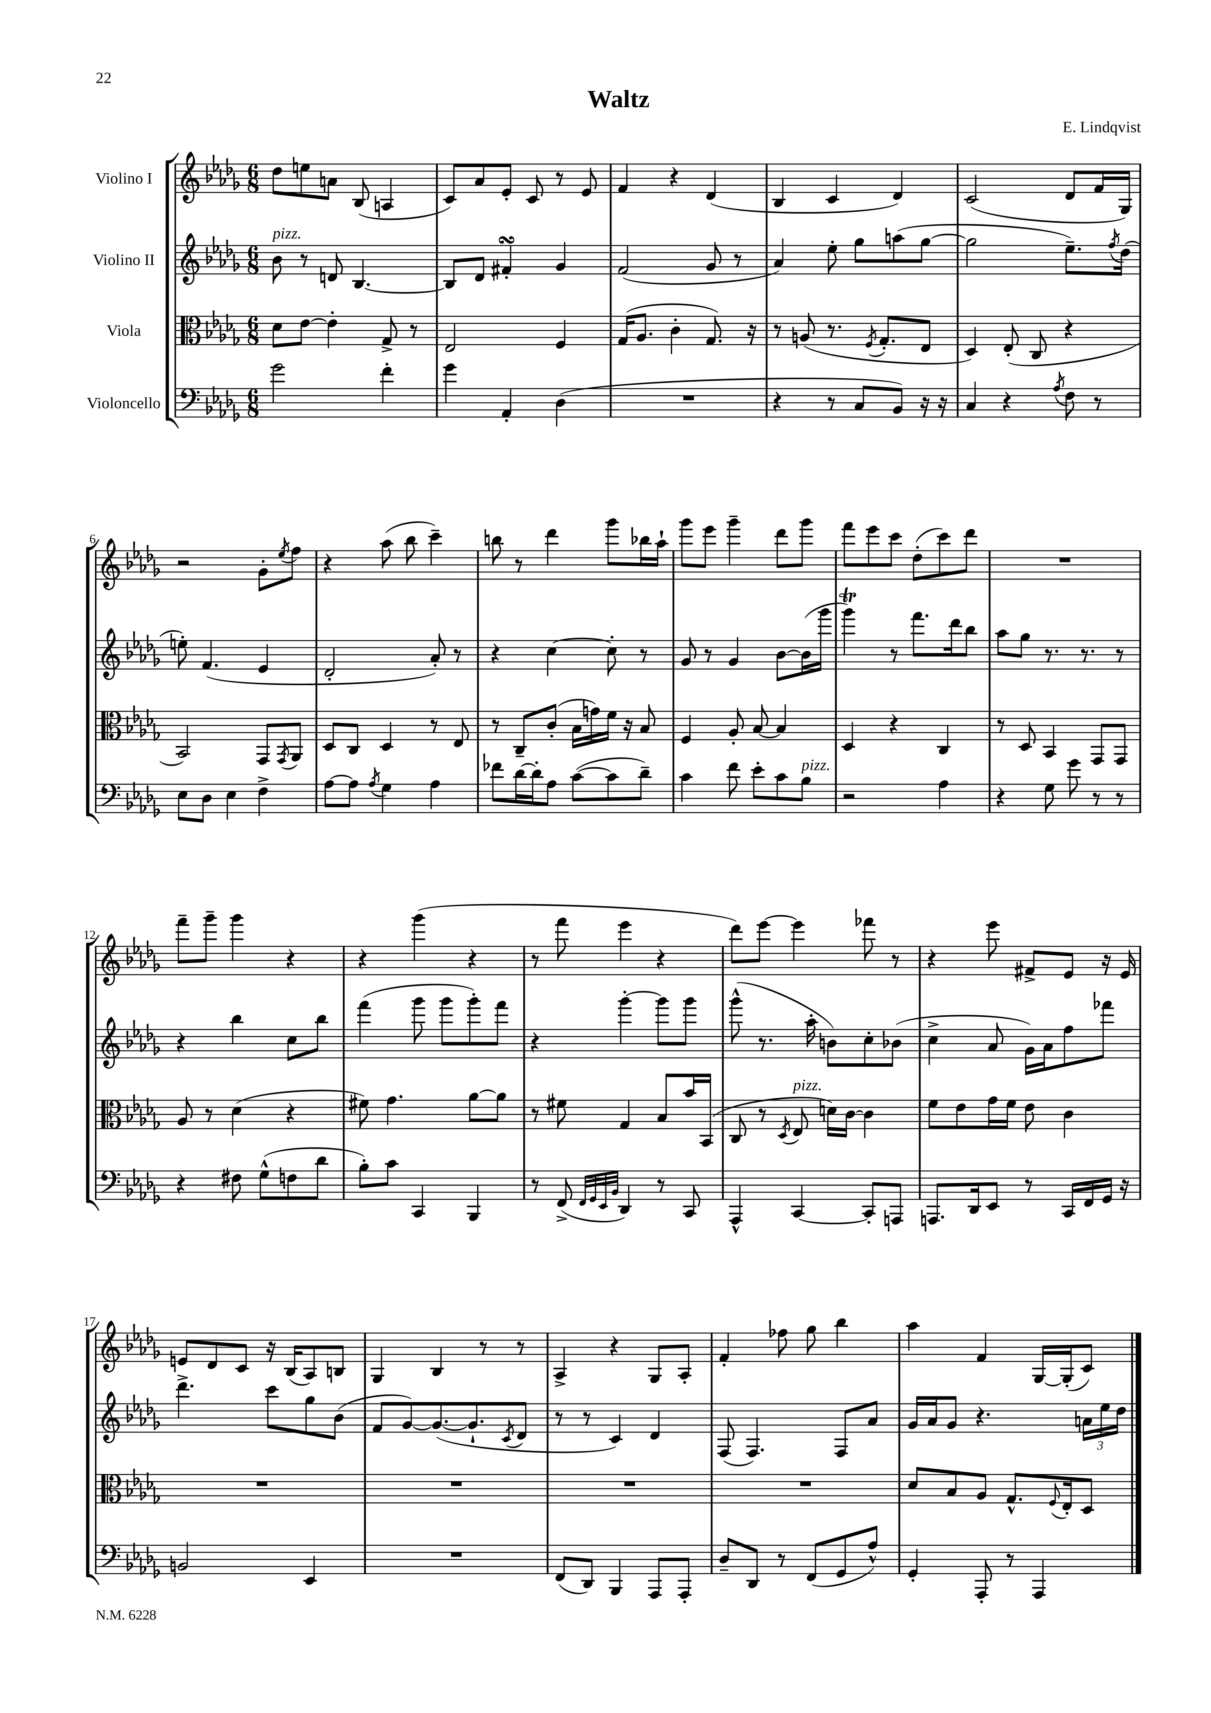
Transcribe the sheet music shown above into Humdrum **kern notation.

**kern	**kern	**kern	**kern
*part4	*part3	*part2	*part1
*staff4	*staff3	*staff2	*staff1
*I"Violoncello	*I"Viola	*I"Violino II	*I"Violino I
*clefF4	*clefC3	*clefG2	*clefG2
*k[b-e-a-d-g-]	*k[b-e-a-d-g-]	*k[b-e-a-d-g-]	*k[b-e-a-d-g-]
*M6/8	*M6/8	*M6/8	*M6/8
=1	=1	=1	=1
!	!	!LO:TX:a:i:t=pizz.	!
2g-\	8d-\L	8b-\	8dd-\L
.	[8e-\J	8r	8een\
.	4e-'\]	8dn/	8an\J
.	.	[4.B-/	(8B-/
4f'\	8G-^/	.	4An/
.	8r	.	.
=2	=2	=2	=2
4g-\	2E-/	8B-/L]	8c/L)
.	.	8d-/J	8a-/
4AA-'/	.	4f#XsSsS'/	8e-'/J
.	.	.	8c/
(4D-\	4F/	4g-/	8r
.	.	.	8e-/
=3	=3	=3	=3
2.r	(16G-/KL	(2f/	4f/
.	8.A-/J	.	.
.	4c'\	.	4r
.	8.G-/)	8g-/	(4d-/
.	.	8r	.
.	16r	.	.
=4	=4	=4	=4
4r	8r	4a-/)	4B-/
.	(8An/	.	.
8r	8.r	8ee-'\	4c/
8C/L	.	8gg-\L	.
.	8qF/	.	.
.	8.G-'/L	.	.
8BB-/J)	.	(8aan\	4d-/)
16r	8E-/J	[8gg-\J	.
16r	.	.	.
=5	=5	=5	=5
4C/	4D-/)	2gg-\]	(2c/
4r	(8E-'/	.	.
.	8C/	.	.
8qA-/	.	.	.
8F\	4r	8.ee-~\L)	8d-/L
8r	.	.	16f/L
.	.	8qff/	.
.	.	(16dd-\Jk	16G-/JJ)
!!LO:LB:g=z
=6	=6	=6	=6
8E-\L	2BB-/)	8een'\)	2r
8D-\J	.	(4.f/	.
4E-\	.	.	.
4F^\	8GG-/L	4e-/	8g-'\L
.	8qGG-/	.	8qee-/
.	8AA-/J	.	8ff\J
=7	=7	=7	=7
[8A-\L	8D-/L	2d-'/	4r
8A-\J]	8C/J	.	.
8qA-/	.	.	.
4G-\	4D-/	.	(8aa-\
.	.	.	8bb-\
4A-\	8r	8a-'/)	4ccc~\)
.	8E-/	8r	.
=8	=8	=8	=8
8f-X\L	8r	4r	8bbn\
[16d-\L	8C~/L	.	8r
16d-'\J]	.	.	.
8A-\J	(8c'/J	[4cc\	4ddd-\
([8c\L	16B-\LL	.	.
.	16gn\)	.	.
8c\]	16f\JJ	8cc'\]	8ggg-\L
.	16r	.	.
8d-~\J)	8B-/	8r	16bb-X\L
.	.	.	16aa-`\JJ
=9	=9	=9	=9
4c\	4F/	8g-/	8ggg-\L
.	.	8r	8eee-\J
8f\	8A-'/	4g-/	4ggg-~\
8e-'\L	[8B-/	.	.
8c\	4B-/]	[8b-\L	8ddd-\L
!LO:TX:a:i:t=pizz.	!	!	!
8B-\J	.	(16b-\L]	8ggg-\J
.	.	16ggg-\JJ	.
=10	=10	=10	=10
2r	4D-/	4ggg-T\)	8fff\L
.	.	.	8eee-\
.	4r	8r	8ccc\J
.	.	8.fff\L	(8dd-'\L
4A-\	4C/	.	8ccc\)
.	.	16ddd-\k	.
.	.	8bb-\J	8ddd-\J
=11	=11	=11	=11
4r	8r	8aa-\L	2.r
.	8D-/	8gg-\J	.
8G-\	4BB-/	8.r	.
8g-\	.	.	.
.	.	8.r	.
8r	8GG-/L	.	.
8r	8GG-/J	8r	.
!!LO:LB:g=z
=12	=12	=12	=12
4r	8A-/	4r	8fff~\L
.	8r	.	8ggg-~\J
8F#X\	(4d-\	4bb-\	4ggg-\
(8G-^^\L	.	.	.
8Fn\	4r	8cc\L	4r
8d-\J	.	8bb-\J	.
=13	=13	=13	=13
8B-'\L)	8f#X\)	(4fff\	4r
8c\J	4.g-\	.	.
4CC/	.	8ggg-\	(4ggg-\
.	.	8ggg-\L	.
4BBB-/	[8a-\L	8ggg-'\)	4r
.	8a-\J]	8fff\J	.
=14	=14	=14	=14
8r	8r	4r	8r
(8FF^/	8f#X\	.	8fff\
32qqFF/LLL	.	.	.
32qqGG-/	.	.	.
32qqEE-/	.	.	.
32qqBB-/JJJ	.	.	.
4DD-/)	4G-/	[4ggg-'\	4eee-\
8r	8B-/L	8ggg-\L]	4r
8CC/	16b-/L	8ggg-\J	.
.	(16BB-/JJ	.	.
=15	=15	=15	=15
4AAA-^^/	8C/	(8ggg-^^\	8ddd-\L)
.	8r	8.r	[8eee-\J
.	8qD-/	.	.
!	!LO:TX:a:i:t=pizz.	!	!
[4CC/	8E-/	.	4eee-\]
.	.	16aa-'\	.
.	16dn\LL)	8bn\L)	.
.	[16c\JJ	.	.
8CC'/L]	4c\]	8cc'\	8fff-X\
8AAAn/J	.	(8b-X\J	8r
=16	=16	=16	=16
8.AAAn/L	8f\L	4cc^\	4r
.	8e-\	.	.
16DD-/k	.	.	.
8EE-/J	16g-\L	8a-/	8eee-\
.	16f\JJ	.	.
8r	8e-\	16g-\LL)	8f#X^/L
.	.	16a-\J	.
16CC/LL	4c\	8ff\	8e-/J
16FF/	.	.	.
16GG-/JJ	.	8fff-X\J	16r
16r	.	.	16e-/
!!LO:LB:g=z
=17	=17	=17	=17
2BBn/	2.r	4.ddd-^\	8en/L
.	.	.	8d-/
.	.	.	8c/J
.	.	8ccc\L	16r
.	.	.	(16B-/KL
4EE-/	.	8gg-\	8A-/)
.	.	(8b-\J	8Bn/J
=18	=18	=18	=18
2.r	2.r	8f/L	4G-/
.	.	[8g-/)	.
.	.	(8.g-/_	4B-/
.	.	8.g-`/]	.
.	.	.	8r
.	.	8qc/	.
.	.	8d-/J	8r
=19	=19	=19	=19
(8FF/L	2.r	8r	4A-^/
8DD-/J)	.	8r	.
4BBB-/	.	4c/)	4r
8AAA-/L	.	4d-/	8G-/L
8AAA-'/J	.	.	8A-'/J
=20	=20	=20	=20
8D-~/L	2.r	(8F/	4f'/
8DD-/J	.	4.F/)	.
8r	.	.	8ff-X\
(8FF/L	.	.	8gg-\
8GG-/	.	8F/L	4bb-\
8A-^^/J)	.	8a-/J	.
=21	=21	=21	=21
4GG-'/	8d-/L	16g-/LL	4aa-\
.	.	16a-/J	.
.	8B-/	8g-/J	.
8AAA-'/	8A-/J	4.r	4f/
8r	8.G-^^/L	.	.
4AAA-/	.	.	[16G-/LL
.	8qqF/	.	.
.	16E-'/k	.	(16G-'/J]
.	8D-/J	24an\LL	8c/J)
.	.	24ee-\	.
.	.	24dd-\JJ	.
==	==	==	==
*-	*-	*-	*-
